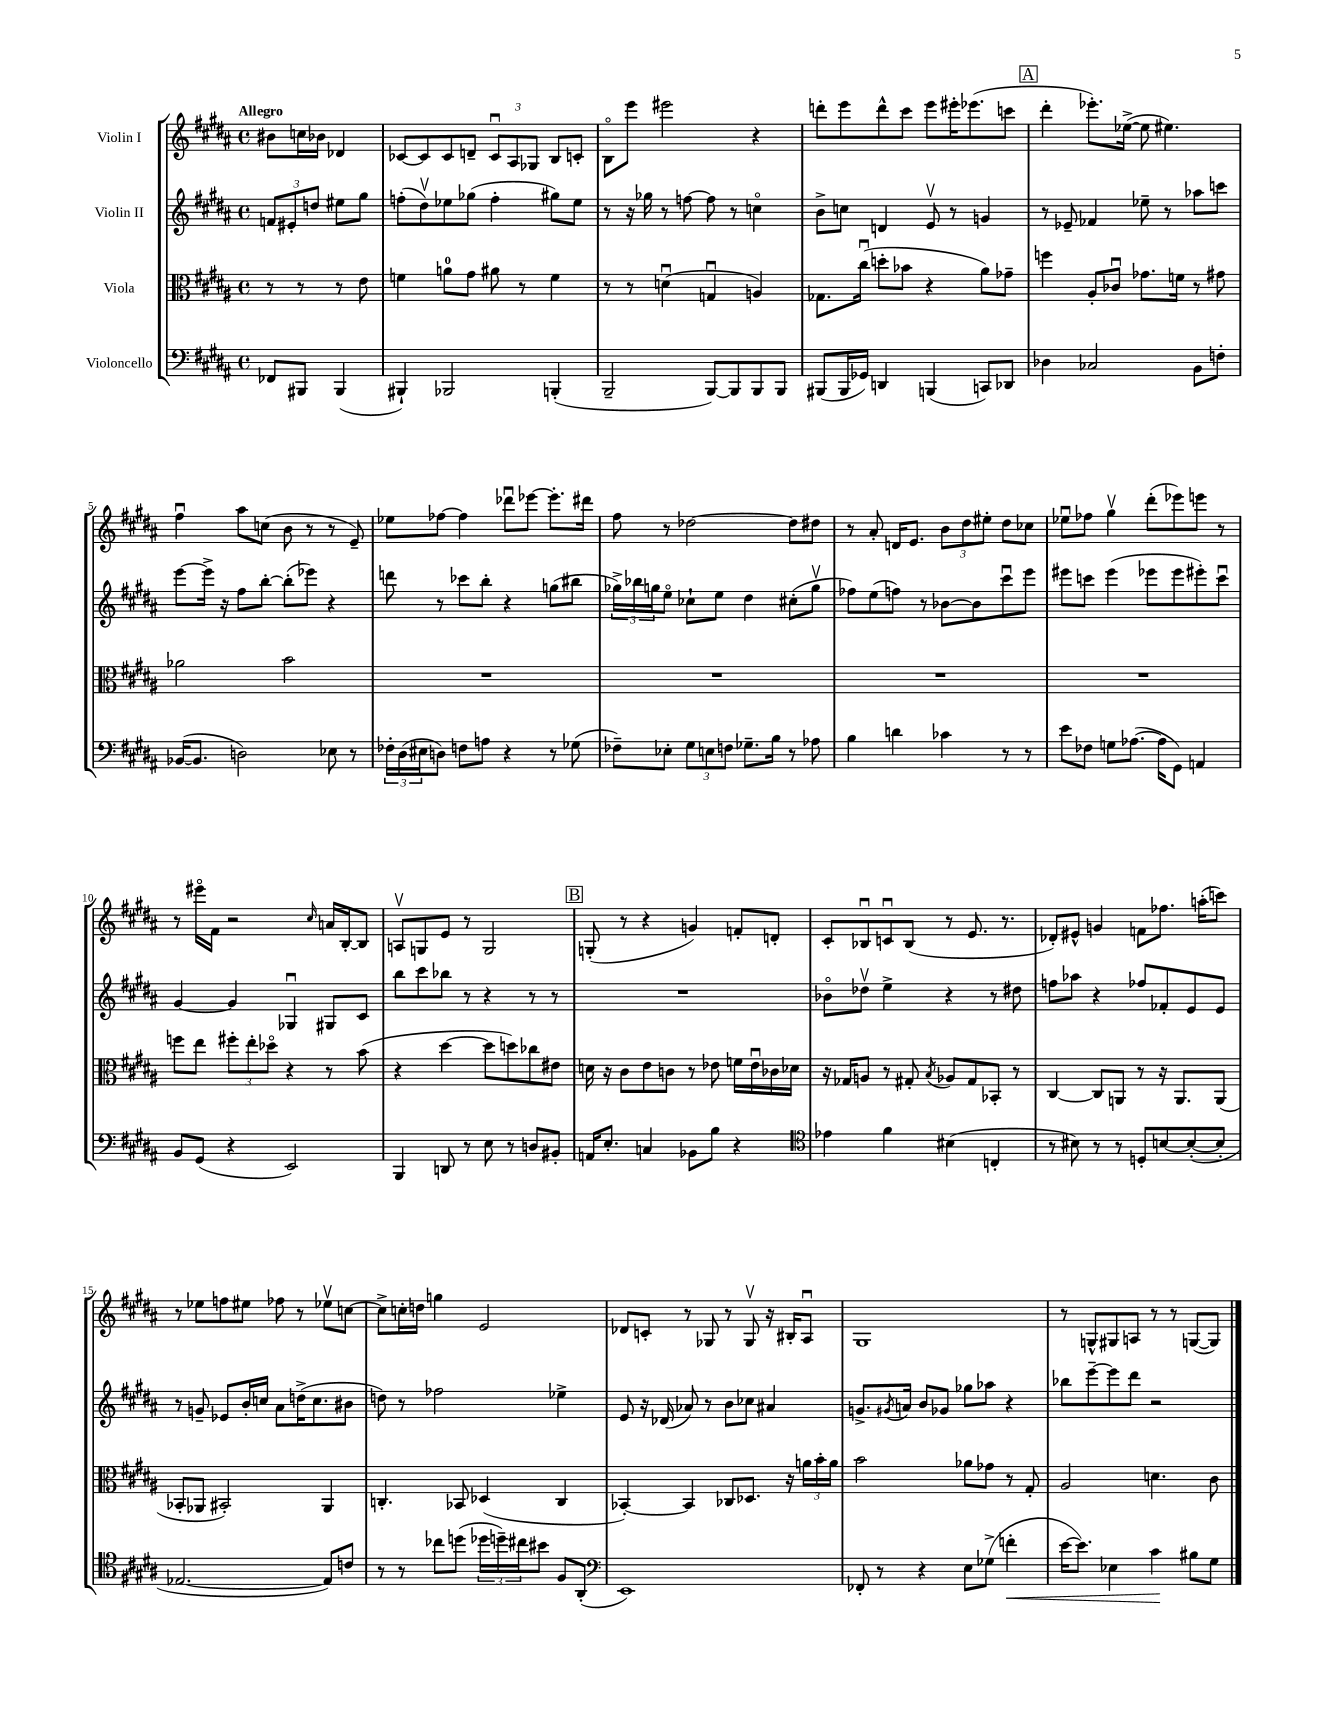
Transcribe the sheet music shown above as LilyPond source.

<<
\new StaffGroup <<
\new Staff = "s0" \with { instrumentName = "Violin I" } {
    \clef treble \key b \major \defaultTimeSignature \time 4/4 \partial 2 \tempo "Allegro"
    bis'8 c''16 bes'16 des'4 |
    ces'8~ ces'8 ces'8 d'8-- \tuplet 3/2 { ces'8\downbow ais8 ges8 } b8 c'8-. |
    b8\flageolet e'''8 eis'''2 r4 |
    d'''8-. e'''8 d'''8-^ cis'''8 e'''8 eis'''16-. ees'''8.( c'''8 |
    \mark \markup { \box "A" } dis'''4-. ees'''8.-.) ees''16~->( ees''8 eis''4.) |
    fis''4\downbow ais''8 c''8( b'8 r8 r8 e'8--) |
    ees''8 fes''8~ fes''4 des'''8\downbow ees'''8~ ees'''8.-. dis'''16 |
    fis''8 r8 des''2~ des''8 dis''8 |
    r8 ais'8-. d'16 e'8. \tuplet 3/2 { b'8 dis''8 eis''8-. } dis''8 ces''8 |
    ees''8\downbow fes''8 gis''4\upbow dis'''8-.( ees'''8) e'''8 r8 |
    r8 eis'''16\flageolet fis'16 r2 \grace { cis''16 } a'16 b16~-. b8 |
    a8\upbow g8 e'8 r8 g2 |
    \mark \markup { \box "B" } g8-.( r8 r4 g'4) f'8-. d'8-. |
    cis'8-. bes8\downbow c'8\downbow bes8( r8 e'8. r8. |
    des'8-.) eis'8-^ g'4 f'8 fes''8. a''16-.( c'''8) |
    r8 ees''8 f''8 eis''8 fes''8 r8 ees''8\upbow c''8~ |
    c''8-> c''16-. d''16 g''4 e'2 |
    des'8 c'8-. r8 ges8 r8 ges8\upbow r16 bis16-. ais8\downbow |
    gis1 |
    r8 g8-^ gis8 a8 r8 r8 g8~( g8) \bar "|." |
}
\new Staff = "s1" \with { instrumentName = "Violin II" } {
    \clef treble \key b \major \defaultTimeSignature \time 4/4 \partial 2
    \tuplet 3/2 { f'8 eis'8-. d''8 } eis''8 gis''8 |
    f''8-.( dis''8\upbow) ees''8 ges''8( f''4-. gis''8) ees''8 |
    r8 r16 ges''16 r8 f''8~ f''8 r8 c''4\flageolet |
    b'8-> c''8 d'4 e'8\upbow r8 g'4 |
    \mark \markup { \box "A" } r8 ees'8-- fes'4 ees''8-- r8 aes''8 c'''8 |
    e'''8~ e'''16-> r16 fis''8 b''8~-. b''8-.( ees'''8) r4 |
    d'''8 r8 ces'''8 b''8-. r4 g''8( bis''8 |
    \tuplet 3/2 { ges''16->) bes''16 g''16 } e''8\flageolet ces''8-! e''8 dis''4 cis''8-.( g''8\upbow |
    fes''8) e''8( f''8) r8 bes'8~ bes'8 cis'''8\downbow e'''8 |
    eis'''8 c'''8 eis'''4( ees'''8 ees'''8 eis'''8-.) c'''8\downbow |
    gis'4~ gis'4 ges4\downbow gis8 cis'8 |
    b''8 cis'''8 bes''8 r8 r4 r8 r8 |
    \mark \markup { \box "B" } R1 |
    bes'8\flageolet des''8\upbow e''4-> r4 r8 dis''8 |
    f''8 aes''8 r4 fes''8 fes'8-. e'8 e'8 |
    r8 g'8-- ees'8 b'16-. c''16 ais'8 d''16->( c''8. bis'8 |
    d''8) r8 fes''2 ees''4-> |
    e'8 r16 des'16( aes'8) r8 b'8 ces''8 ais'4 |
    g'8.-> \acciaccatura { gis'8 } a'16 b'8 ges'8 ges''8 aes''8 r4 |
    bes''8 e'''8~-- e'''8 dis'''8 r2 \bar "|." |
}
\new Staff = "s2" \with { instrumentName = "Viola" } {
    \clef alto \key b \major \defaultTimeSignature \time 4/4 \partial 2
    r8 r8 r8 e'8 |
    f'4 a'8-0 gis'8 ais'8 r8 f'4 |
    r8 r8 d'4\downbow( g4\downbow a4) |
    ges8. cis''16\downbow( d''8-. bes'8 r4 ais'8) ges'8-- |
    \mark \markup { \box "A" } f''4 ais8-. ces'8\downbow ges'8. f'16 r8 gis'8 |
    aes'2 b'2 |
    R1 |
    R1 |
    R1 |
    R1 |
    f''8 e''8 \tuplet 3/2 { fis''8-. e''8-. des''8\flageolet } r4 r8 b'8( |
    r4 dis''4~ dis''8 d''8) ces''8 eis'8 |
    \mark \markup { \box "B" } d'16 r16 cis'8 e'8 c'8 r8 ees'8 f'16 ees'16\downbow ces'16 des'16 |
    r16 ges16 a8 r8 gis8-. \acciaccatura { b8 } aes8 gis8 bes,8-. r8 |
    cis4~ cis8 a,8 r8 r16 a,8. a,8( |
    bes,8-. aes,8 bis,2-.) aes,4 |
    c4.-. bes,8 des4( c4 |
    bes,4~-.) bes,4 ces8 des8. r16 \tuplet 3/2 { a'16 b'16-. a'16 } |
    b'2 aes'8 ges'8 r8 gis8-. |
    ais2 d'4. cis'8 \bar "|." |
}
\new Staff = "s3" \with { instrumentName = "Violoncello" } {
    \clef bass \key b \major \defaultTimeSignature \time 4/4 \partial 2
    fes,8 bis,,8 bis,,4( |
    bis,,4-!) bes,,2 b,,4-.( |
    b,,2-- b,,8~) b,,8 b,,8 b,,8 |
    bis,,8( bis,,16 ges,16) d,4 b,,4( c,8) des,8 |
    \mark \markup { \box "A" } des4 ces2 b,8 f8-. |
    bes,16~( bes,8. d2) ees8 r8 |
    \tuplet 3/2 { fes16-. dis16( eis16 } d8) f8 a8 r4 r8 ges8( |
    fes8--) ees8-. \tuplet 3/2 { gis8 e8 f8 } ges8.-- b16 r8 aes8 |
    b4 d'4 ces'4 r8 r8 |
    e'8 fes8 g8 aes8.~( aes16 gis,8) a,4 |
    b,8 gis,8( r4 e,2) |
    b,,4 d,8 r8 e8 r8 d8 bis,8-. |
    \mark \markup { \box "B" } a,16 e8.-. c4 bes,8 b8 r4 |
    \clef tenor ees'4 fis'4 bis4( c4-. |
    r8 bis8) r8 r8 d8-. b8~ b8~-.( b8-. |
    ees2.~ ees8) c'8 |
    r8 r8 ces''8 d''8( \tuplet 3/2 { des''16 d''16--) cis''16 } bis'8 fis8 ais,8-.( |
    \clef bass e,1) |
    fes,8-. r8 r4 e8 ges8->( f'4-.\< |
    e'16~ e'8.) ees4 cis'4\! bis8 gis8 \bar "|." |
}
>>
>>
